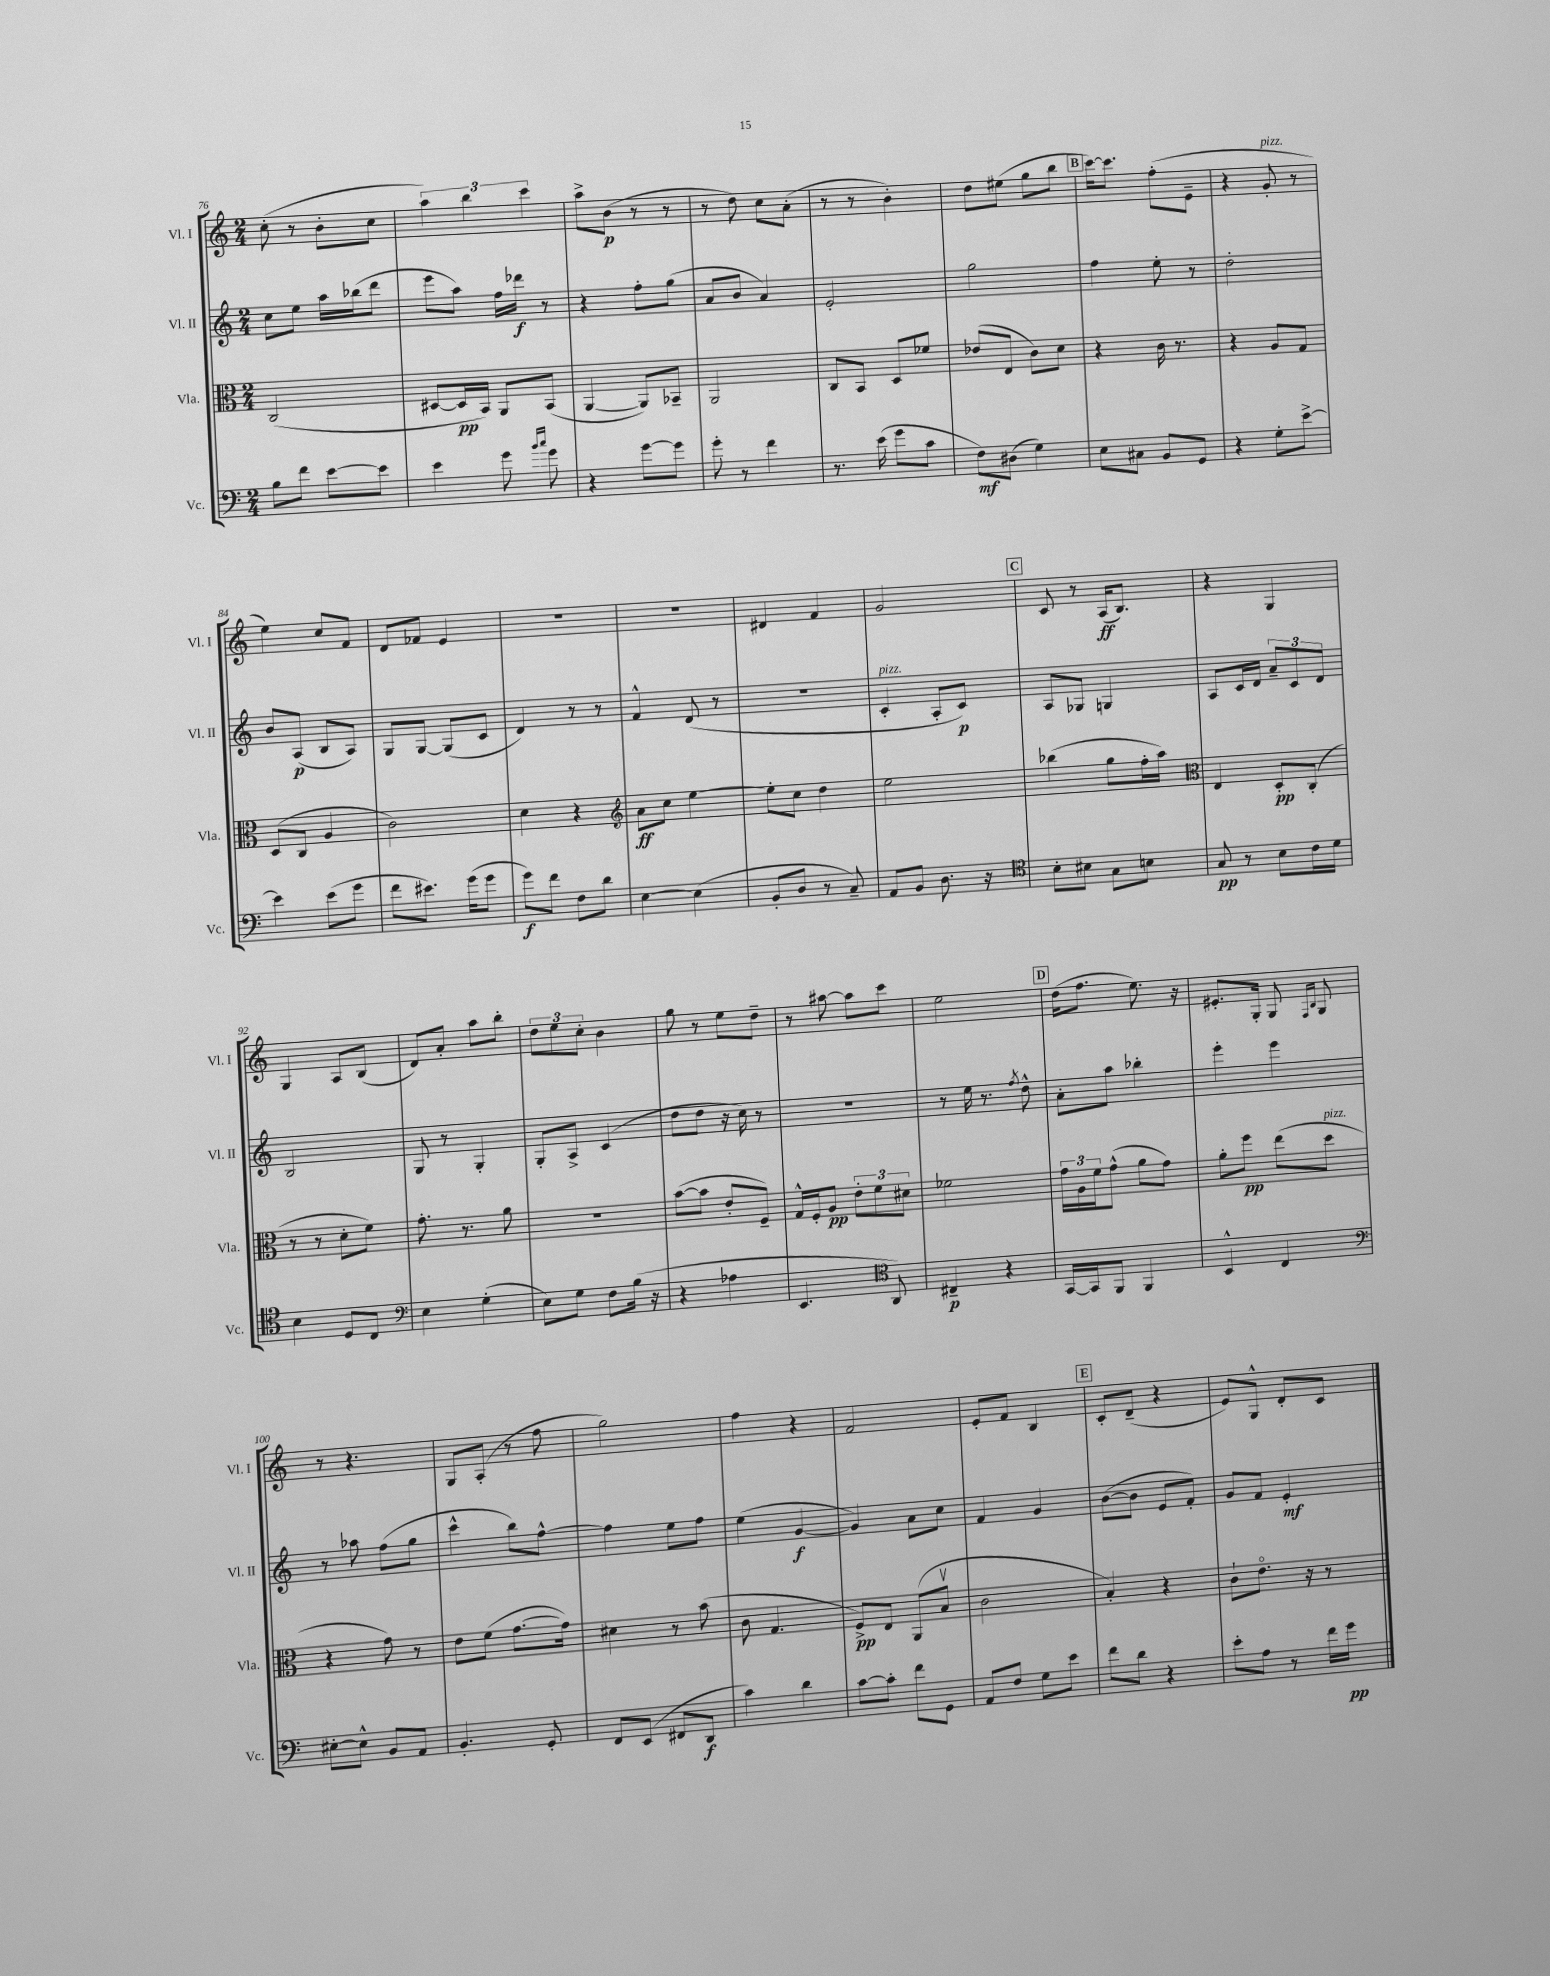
<<
\new StaffGroup <<
\new Staff = "s0" \with { instrumentName = "Vl. I" shortInstrumentName = "Vl. I" } {
    \clef treble \key c \major \numericTimeSignature \time 2/4
    c''8-.( r8 b'8-. c''8 |
    \tuplet 3/2 { a''4) b''4 c'''4 } |
    a''8-> b'8\p( r8 r8 |
    r8 d''8) c''8 a'8-.( |
    r8 r8 b'4-.) |
    d''8 eis''8( g''8 b''8 |
    \mark \markup { \box "B" } c'''16~) c'''8. f''8-.( e'8-- |
    r4 g'8-.^\markup { \italic "pizz." } r8 |
    e''4) c''8 f'8 |
    d'8 fes'8 e'4 |
    r2 |
    R2 |
    dis'4 f'4 |
    g'2 |
    \mark \markup { \box "C" } c'8 r8 a16\ff( b8.) |
    r4 g4 |
    g4 a8 b8( |
    d'8) a'8-. a''8 b''8-. |
    \tuplet 3/2 { d''8 e''8 c''8-. } b'4 |
    g''8 r8 e''8 d''8-- |
    r8 ais''8~ ais''8 c'''8 |
    e''2 |
    \mark \markup { \box "D" } d''16( f''8. e''8.) r16 |
    eis'8.-. g16-. g8 \grace { f16 b16 } g8 |
    r8 r4. |
    g8 a8-.( r8 f''8 |
    g''2) |
    f''4 r4 |
    f'2 |
    e'8-. f'8 b4 |
    \mark \markup { \box "E" } c'8-. d'8--( r4 |
    e'8) g8-^ d'8-. c'8 \bar "|." |
}
\new Staff = "s1" \with { instrumentName = "Vl. II" shortInstrumentName = "Vl. II" } {
    \clef treble \key c \major \numericTimeSignature \time 2/4
    c''8 e''8 a''16 bes''16( d'''8 |
    e'''8 a''8) f''16 des'''16\f r8 |
    r4 f''8-. g''8( |
    a'8 b'8 a'4) |
    e'2-. |
    g''2 |
    \mark \markup { \box "B" } f''4 e''8-. r8 |
    d''2-. |
    b'8 a8\p( b8 a8) |
    g8 g8~ g8( c'8 |
    d'4) r8 r8 |
    f'4-^ d'8( r8 |
    R2 |
    c'4-.^\markup { \italic "pizz." } a8-. c'8\p) |
    \mark \markup { \box "C" } a8 ges8 g4 |
    a8 c'16 d'16 \tuplet 3/2 { a'8-- c'8 d'8 } |
    b2 |
    g8 r8 g4-. |
    g8-. a8-> c'4( |
    d''8 d''8 r16 c''16) r8 |
    r2 |
    r8 e''16 r8. \acciaccatura { f''8 } d''8-^ |
    \mark \markup { \box "D" } a'8-. a''8 bes''4-. |
    e'''4-. e'''4 |
    r8 aes''8 f''8( g''8 |
    c'''4-^ b''8) f''8~-^ |
    f''4 e''8 f''8 |
    e''4( g'4~\f |
    g'4) a'8 c''8 |
    f'4 g'4 |
    \mark \markup { \box "E" } b'8~( b'8 e'8 f'8-.) |
    g'8 f'8 e'4-.\mf \bar "|." |
}
\new Staff = "s2" \with { instrumentName = "Vla." shortInstrumentName = "Vla." } {
    \clef alto \key c \major \numericTimeSignature \time 2/4
    c2( |
    dis8~ dis16\pp b,16) a,8 b,8( |
    a,4~ a,8) bes,8-- |
    a,2 |
    c8 b,8 d8 fes'8 |
    ees'8( e8 c'8) d'8 |
    \mark \markup { \box "B" } r4 c'16 r8. |
    r4 a8 g8 |
    d8( c8 a4 |
    c'2) |
    d'4 r4 |
    \clef treble a'8\ff c''8 e''4~ |
    e''8-. c''8 d''4 |
    e''2 |
    \mark \markup { \box "C" } bes''4( g''8 f''16-. a''16) |
    \clef alto e4 d8-.\pp c8-.( |
    r8 r8 d'8-. f'8) |
    g'8.-. r8. a'8 |
    R2 |
    b'8~( b'8 e'8-. f8--) |
    g16-^ f16-. a8\pp \tuplet 3/2 { e'8-. f'8 dis'8 } |
    fes'2 |
    \mark \markup { \box "D" } \tuplet 3/2 { g'16 a16 f'16 } g'8-^( a'8 g'8) |
    a'8-. f''8\pp e''8( d''8^\markup { \italic "pizz." } |
    r4 g'8) r8 |
    e'8 f'8( g'8.~ g'16) |
    dis'4 r8 b'8( |
    c'8 g4. |
    f8->\pp) e8 a,8( b8\upbow |
    c'2 |
    \mark \markup { \box "E" } b4-.) r4 |
    c'8-! e'8.\flageolet r16 r8 \bar "|." |
}
\new Staff = "s3" \with { instrumentName = "Vc." shortInstrumentName = "Vc." } {
    \clef bass \key c \major \numericTimeSignature \time 2/4
    b8 f'8 e'8~ e'8 |
    e'4 g'8 \grace { b'16 c''16 } g'8 |
    r4 g'8~ g'8 |
    g'8-. r8 f'4 |
    r8. e'16( g'8 c'8 |
    f8\mf) dis8( g4) |
    \mark \markup { \box "B" } e8 cis8 b,8 g,8 |
    r4 g8-. e'8~-> |
    e'4 e'8( g'8 |
    f'8 eis'8.) g'16( g'8 |
    g'8\f) f'8 f8 d'8 |
    e4~ e4( |
    b,8-. d8 r8 c8--) |
    a,8 b,8 d8. r16 |
    \mark \markup { \box "C" } \clef tenor b8-. bis8 g8 b8 |
    g8\pp r8 b8 c'16 d'16 |
    b4 d8 c8 |
    \clef bass e4 g4-.( |
    e8) g8 f8 b16( r16 |
    r4 aes4 |
    e,4. \clef tenor a,8) |
    cis4--\p r4 |
    \mark \markup { \box "D" } g,16~ g,16 f,8 f,4 |
    b,4-^ c4 |
    \clef bass eis8~-. eis8-^ b,8 a,8 |
    b,4.-. g,8-. |
    f,8 e,8( fis,8 d,8\f |
    c'4) d'4 |
    c'8~ c'8-. f'8 g,8 |
    a,8 f8 g8 e'8 |
    \mark \markup { \box "E" } f'8 d'8 r4 |
    e'8-. a8 r8 f'16 g'16\pp \bar "|." |
}
>>
>>
\layout { \context { \Score currentBarNumber = #76 } }
